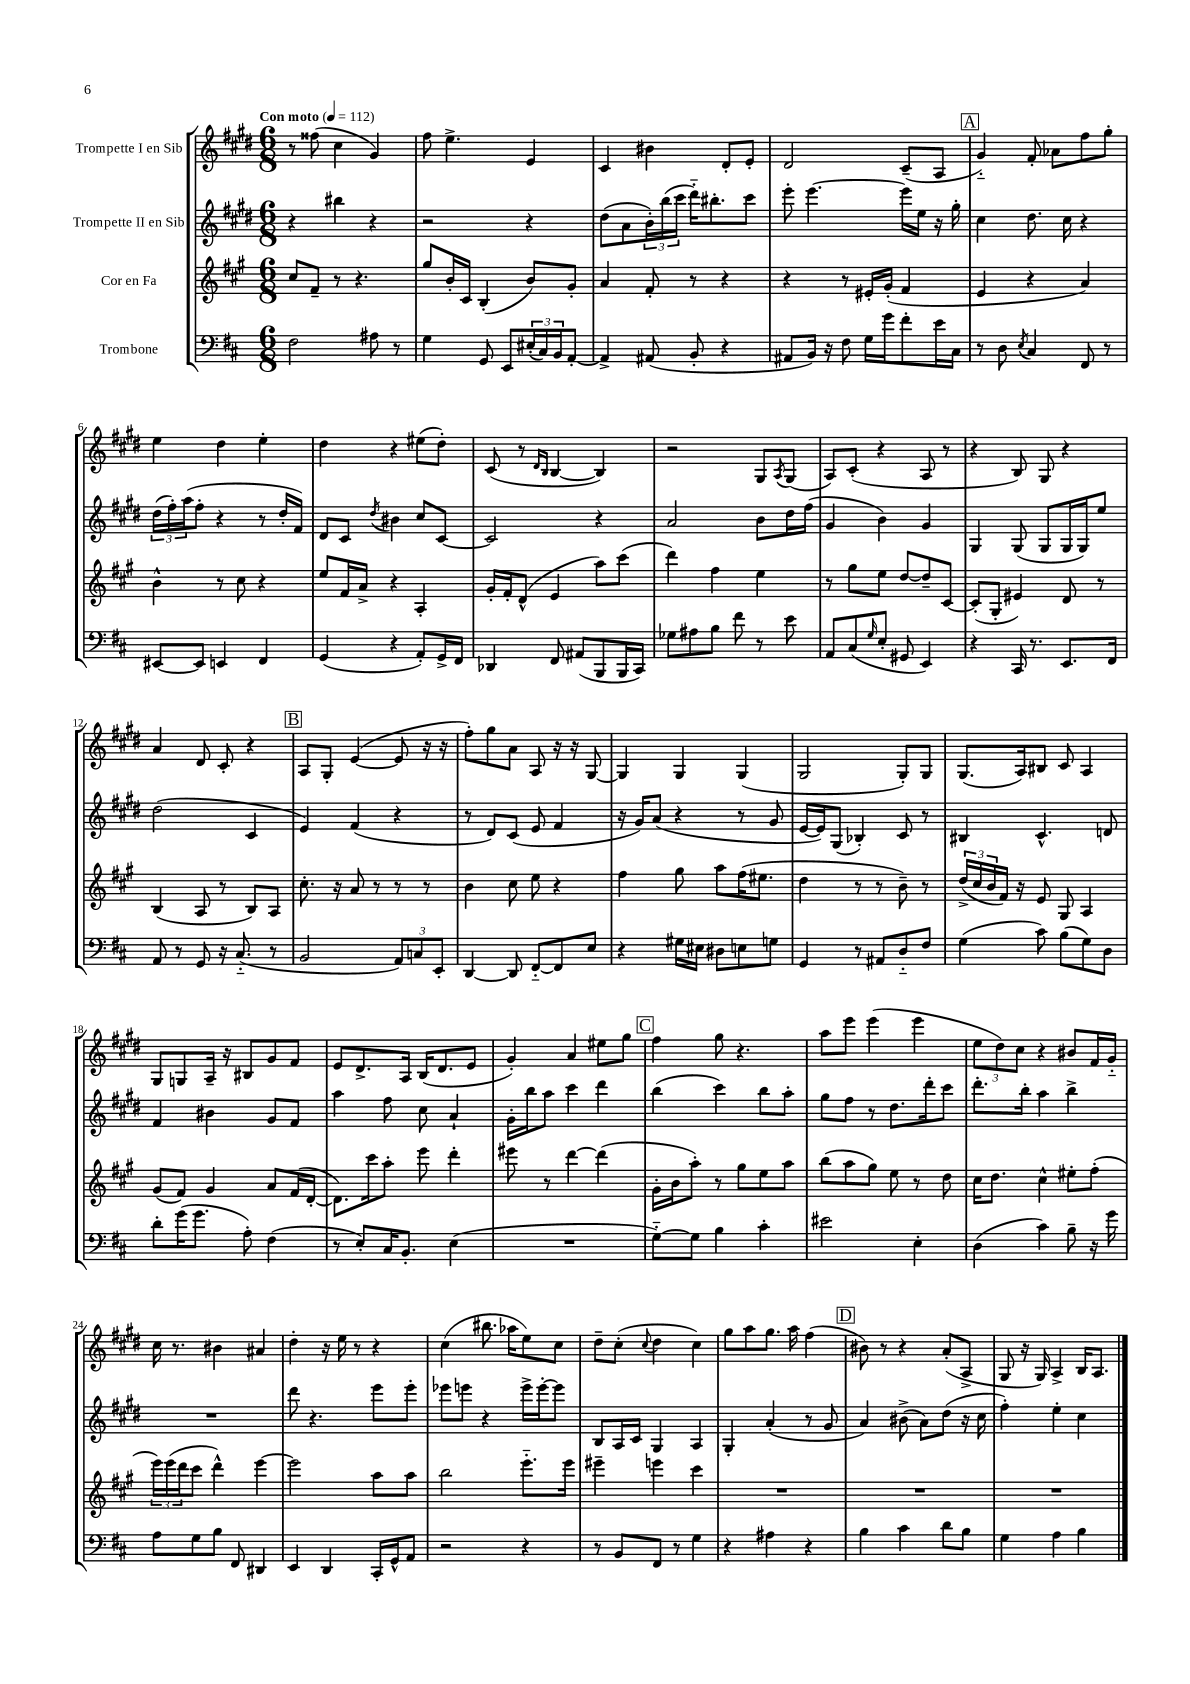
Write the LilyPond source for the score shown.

<<
\new StaffGroup <<
\new Staff = "s0" \with { instrumentName = "Trompette I en Sib" } {
    \clef treble \key e \major \numericTimeSignature \time 6/8 \tempo "Con moto" 4 = 112
    r8 fisis''8( cis''4 gis'4) |
    fis''8 e''4.-> e'4 |
    cis'4 bis'4 dis'8-. e'8-. |
    dis'2 cis'8--( a8 |
    \mark \markup { \box "A" } gis'4-_) fis'8-. aes'8 fis''8 gis''8-. |
    e''4 dis''4 e''4-. |
    dis''4 r4 eis''8( dis''8-.) |
    cis'8( r8 \grace { dis'16 b16 } b4~ b4) |
    r2 gis8 \acciaccatura { a8 } gis8( |
    a8) cis'8-.( r4 a8 r8 |
    r4 b8) gis8 r4 |
    a'4 dis'8 cis'8-. r4 |
    \mark \markup { \box "B" } a8 gis8-. e'4~( e'8 r16 r16 |
    fis''8-.) gis''8 a'8 a8 r16 r16 gis8~ |
    gis4 gis4 gis4( |
    gis2 gis8-.) gis8 |
    gis8.( a16) bis8 cis'8 a4 |
    gis8 g8 a16-- r16 bis8 gis'8 fis'8 |
    e'8 dis'8.-> a16 b16( dis'8. e'8 |
    gis'4-.) a'4 eis''8 gis''8 |
    \mark \markup { \box "C" } fis''4 gis''8 r4. |
    a''8 e'''8 e'''4( e'''4 |
    \tuplet 3/2 { e''8 dis''8) cis''8 } r4 bis'8 fis'16 gis'16-_ |
    cis''16 r8. bis'4 ais'4 |
    dis''4-. r16 e''16 r8 r4 |
    cis''4( bis''8. aes''16 e''8) cis''8 |
    dis''8-- cis''8-.( \appoggiatura { cis''8 } dis''4 cis''4) |
    gis''8 a''8 gis''8. a''16 fis''4( |
    \mark \markup { \box "D" } bis'8) r8 r4 a'8-.( a8-> |
    gis8 r16 gis16) a4-> b16 a8. \bar "|." |
}
\new Staff = "s1" \with { instrumentName = "Trompette II en Sib" } {
    \clef treble \key e \major \numericTimeSignature \time 6/8
    r4 bis''4 r4 |
    r2 r4 |
    dis''8( a'8 \tuplet 3/2 { b'16-.) b''16( cis'''16 } dis'''16-_) bis''8.-. cis'''8 |
    e'''8-. e'''4.~ e'''16 e''16 r16 gis''16-. |
    \mark \markup { \box "A" } cis''4 dis''8. cis''16 r4 |
    \tuplet 3/2 { dis''16( fis''16-.) a''16( } fis''8-. r4 r8 dis''16-. fis'16) |
    dis'8 cis'8 \acciaccatura { dis''8 } bis'4 cis''8 cis'8~ |
    cis'2 r4 |
    a'2 b'8 dis''16 fis''16( |
    gis'4 b'4) gis'4 |
    gis4 gis8( gis8 gis16 gis16) e''8 |
    dis''2( cis'4 |
    \mark \markup { \box "B" } e'4) fis'4( r4 |
    r8 dis'8) cis'8( e'8 fis'4 |
    r16 gis'16) a'8( r4 r8 gis'8 |
    e'16~ e'16) gis8( bes4-.) cis'8 r8 |
    bis4 cis'4.-^ d'8 |
    fis'4 bis'4 gis'8 fis'8 |
    a''4 fis''8 cis''8 a'4-! |
    gis'16-. b''16 a''8 cis'''4 dis'''4 |
    \mark \markup { \box "C" } b''4( cis'''4) b''8 a''8-. |
    gis''8 fis''8 r8 dis''8. dis'''16-. cis'''8 |
    dis'''8.-. b''16-. a''4 b''4-> |
    R2. |
    dis'''8 r4. e'''8 e'''8-. |
    ees'''8 e'''8 r4 e'''16-> e'''16~-. e'''8 |
    b8 a16 cis'16 gis4 a4 |
    gis4-. a'4-.( r8 gis'8 |
    \mark \markup { \box "D" } a'4) bis'8->( a'8) dis''8( r16 cis''16 |
    fis''4-.) e''4-. cis''4 \bar "|." |
}
\new Staff = "s2" \with { instrumentName = "Cor en Fa" } {
    \clef treble \key a \major \numericTimeSignature \time 6/8
    cis''8 fis'8-- r8 r4. |
    gis''8 b'16-. cis'16 b4-.( b'8) gis'8-. |
    a'4 fis'8-. r8 r4 |
    r4 r8 eis'16-. gis'16-.( fis'4 |
    \mark \markup { \box "A" } e'4 r4 a'4) |
    b'4-^ r8 cis''8 r4 |
    e''8 fis'16 a'16-> r4 a4-. |
    gis'16-. fis'16-. d'8-^( e'4 a''8) cis'''8( |
    d'''4) fis''4 e''4 |
    r8 gis''8 e''8 d''8~ d''8-- cis'8~ |
    cis'8-.( gis8-. eis'4) d'8 r8 |
    b4( a8 r8 b8) a8 |
    \mark \markup { \box "B" } cis''8.-. r16 a'8 r8 r8 r8 |
    b'4 cis''8 e''8 r4 |
    fis''4 gis''8 a''8 fis''16( eis''8. |
    d''4 r8 r8 b'8--) r8 |
    \tuplet 3/2 { d''16->( cis''16 b'16 } fis'16) r16 e'8 gis8 a4 |
    gis'8( fis'8) gis'4 a'8 fis'16( d'16~-. |
    d'8.) cis'''16 a''8-. e'''8 d'''4-. |
    eis'''8 r8 d'''4~ d'''4( |
    \mark \markup { \box "C" } gis'16-. b'16 a''8-.) r8 gis''8 e''8 a''8 |
    b''8( a''8 gis''8) e''8 r8 d''8 |
    cis''16 d''8. cis''4-^ eis''8-. fis''8-.( |
    \tuplet 3/2 { e'''16) e'''16( d'''16 } cis'''8 d'''4-^) e'''4~ |
    e'''2 a''8 a''8 |
    b''2 e'''8.-_ e'''16 |
    eis'''4-- e'''4 cis'''4 |
    R2. |
    \mark \markup { \box "D" } R2. |
    R2. \bar "|." |
}
\new Staff = "s3" \with { instrumentName = "Trombone" } {
    \clef bass \key d \major \numericTimeSignature \time 6/8
    fis2 ais8 r8 |
    g4 g,8 e,8 \tuplet 3/2 { eis16-.( cis16) b,16 } a,8~-. |
    a,4-> ais,8( b,8-. r4 |
    ais,8 b,16) r16 fis8 g16 g'16 fis'8-. e'16 cis16 |
    \mark \markup { \box "A" } r8 d8 \acciaccatura { e8 } cis4 fis,8 r8 |
    eis,8~ eis,8 e,4 fis,4 |
    g,4( r4 a,8-.) g,16-> fis,16 |
    des,4 fis,8 ais,8( b,,8 b,,16 cis,16) |
    ges8 ais8 b8 fis'8 r8 e'8 |
    a,8 cis8( \grace { g16 } e8-. gis,8 e,4) |
    r4 cis,16 r8. e,8. fis,16 |
    a,8 r8 g,8 r16 cis8.-_( r8 |
    \mark \markup { \box "B" } b,2 \tuplet 3/2 { a,8) c8 e,8-. } |
    d,4~ d,8 fis,8~-_ fis,8 e8 |
    r4 gis16 eis16 dis8 e8 g8 |
    g,4 r8 ais,8 d8-_ fis8 |
    g4( cis'8) b8( g8) d8 |
    d'8-. g'16( g'8. a8-.) fis4( |
    r8 e8-.) cis16 b,8.-. e4( |
    R2. |
    \mark \markup { \box "C" } g8~-_) g8 b4 cis'4-. |
    eis'2 e4-. |
    d4( cis'4) b8-- r16 g'16 |
    a8 g8 b8 fis,8 dis,4 |
    e,4 d,4 cis,16-. g,16-^ a,8 |
    r2 r4 |
    r8 b,8 fis,8 r8 g4 |
    r4 ais4 r4 |
    \mark \markup { \box "D" } b4 cis'4 d'8 b8 |
    g4 a4 b4 \bar "|." |
}
>>
>>
